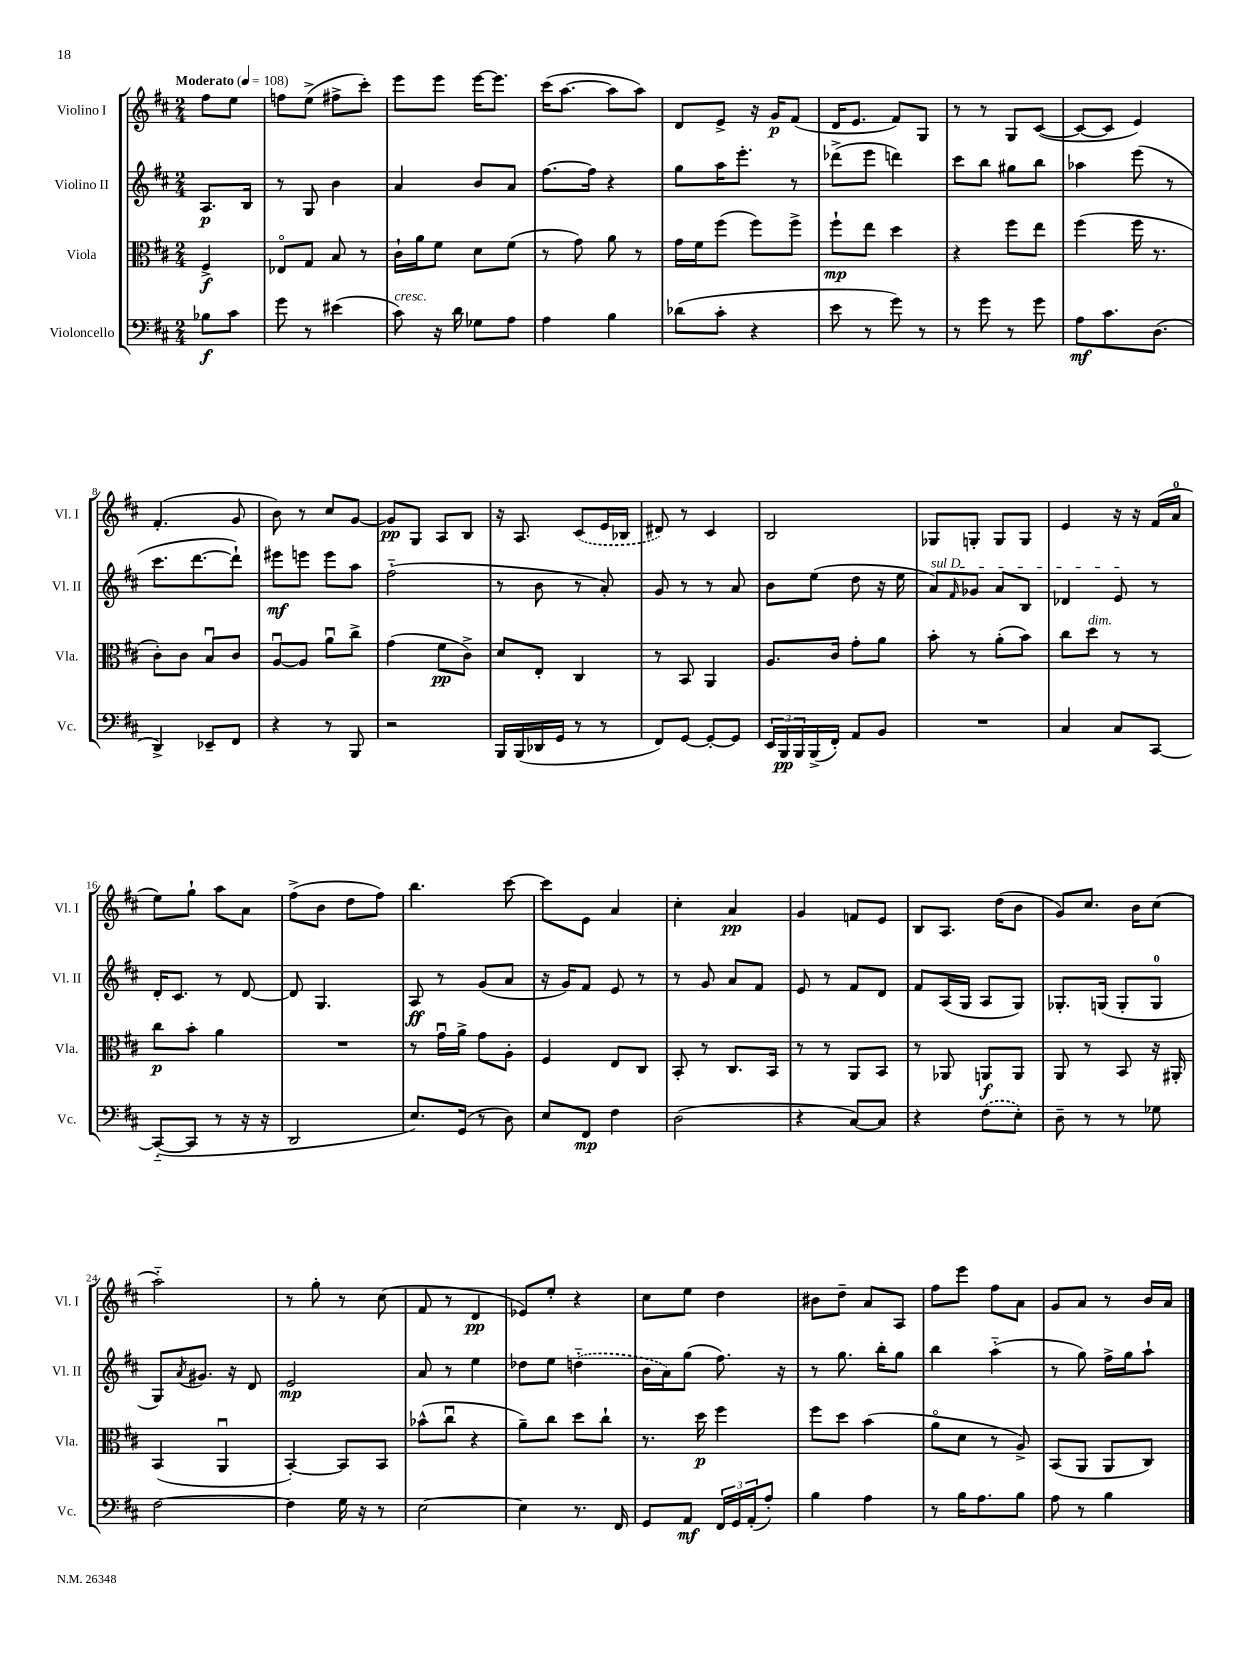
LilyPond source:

<<
\new StaffGroup <<
\new Staff = "s0" \with { instrumentName = "Violino I" shortInstrumentName = "Vl. I" } {
    \clef treble \key d \major \numericTimeSignature \time 2/4 \partial 4 \tempo "Moderato" 4 = 108
    fis''8 e''8 |
    f''8 e''8->( fis''8-> cis'''8-.) |
    e'''8 e'''8 e'''16~ e'''8. |
    cis'''16( a''8.~ a''8 a''8) |
    d'8 e'8-> r16 g'16\p fis'8( |
    d'16 e'8. fis'8) g8 |
    r8 r8 g8 cis'8~( |
    cis'8~ cis'8 e'4) |
    fis'4.-.( g'8 |
    b'8) r8 cis''8 g'8~ |
    g'8\pp g8 a8 b8 |
    r16 a8. \once \slurDashed cis'8( e'16 bes16 |
    dis'8) r8 cis'4 |
    b2 |
    ges8 g8-. g8 g8 |
    e'4 r16 r16 fis'16( a'16-0 |
    e''8) g''8-! a''8 a'8 |
    fis''8->( b'8 d''8 fis''8) |
    b''4. cis'''8~ |
    cis'''8 e'8 a'4 |
    cis''4-. a'4\pp |
    g'4 f'8 e'8 |
    b8 a8. d''16( b'8 |
    g'8) cis''8. b'16 cis''8( |
    a''2-_) |
    r8 g''8-. r8 cis''8( |
    fis'8 r8 d'4\pp |
    ees'8) e''8-. r4 |
    cis''8 e''8 d''4 |
    bis'8 d''8-- a'8 a8 |
    fis''8 e'''8 fis''8 a'8 |
    g'8 a'8 r8 b'16 a'16 \bar "|." |
}
\new Staff = "s1" \with { instrumentName = "Violino II" shortInstrumentName = "Vl. II" } {
    \clef treble \key d \major \numericTimeSignature \time 2/4 \partial 4
    a8.\p b16 |
    r8 g8 b'4 |
    a'4 b'8 a'8 |
    fis''8.~ fis''16 r4 |
    g''8 a''16 e'''8.-. r8 |
    des'''8->( e'''8 d'''4) |
    cis'''8 b''8 gis''8 b''8 |
    aes''4 e'''8( r8 |
    cis'''8. d'''8.~ d'''8-!) |
    eis'''8\mf e'''8 e'''8 a''8 |
    fis''2-_( |
    r8 b'8 r8 a'8-.) |
    g'8 r8 r8 a'8 |
    b'8 e''8( d''8 r16 e''16 |
    \once \override TextSpanner.bound-details.left.text = \markup { \italic "sul D" } a'8\startTextSpan) \grace { fis'16 } ges'8 a'8 b8 |
    des'4 e'8\stopTextSpan r8 |
    d'16-. cis'8. r8 d'8~ |
    d'8 g4. |
    a8\ff r8 g'8( a'8 |
    r16 g'16) fis'8 e'8 r8 |
    r8 g'8 a'8 fis'8 |
    e'8 r8 fis'8 d'8 |
    fis'8 a16( g16 a8 g8) |
    ges8.-. g16( g8-. g8-0 |
    g8) \acciaccatura { a'8 } gis'8. r16 d'8 |
    e'2\mp |
    a'8 r8 e''4 |
    des''8 e''8 \once \slurDashed d''4-_( |
    b'16 a'16) g''8( fis''8.) r16 |
    r8 g''8. b''16-. g''8 |
    b''4 a''4-_( |
    r8 g''8) fis''16-> g''16 a''8-! \bar "|." |
}
\new Staff = "s2" \with { instrumentName = "Viola" shortInstrumentName = "Vla." } {
    \clef alto \key d \major \numericTimeSignature \time 2/4 \partial 4
    fis4->\f |
    ees8\flageolet g8 b8 r8 |
    cis'16-! a'16 fis'8 d'8 fis'8( |
    r8 g'8) a'8 r8 |
    g'16 fis'16 fis''8( fis''8) fis''8-> |
    fis''8-!\mp e''8 d''4 |
    r4 fis''8 e''8 |
    fis''4( fis''16 r8. |
    cis'8-.) cis'8 b8\downbow cis'8 |
    a8~\downbow a8 a'8\downbow cis''8-> |
    g'4( fis'8\pp cis'8->) |
    d'8 e8-. cis4 |
    r8 b,8 a,4 |
    a8. cis'16 g'8-. a'8 |
    b'8-. r8 a'8-.( b'8) |
    cis''8 d''8^\markup { \italic "dim." } r8 r8 |
    cis''8\p b'8-. a'4 |
    R2 |
    r8 g'16\downbow a'16-> g'8 a8-. |
    fis4 e8 cis8 |
    b,8-. r8 cis8. b,16 |
    r8 r8 a,8 b,8 |
    r8 aes,8 a,8\f a,8 |
    a,8 r8 b,8 r16 ais,16-. |
    b,4( a,4\downbow |
    b,4~-.) b,8 b,8 |
    bes'8-^( cis''8\downbow r4 |
    a'8--) cis''8 d''8 cis''8-! |
    r8. d''16\p fis''4 |
    fis''8 d''8 b'4( |
    a'8\flageolet d'8 r8 a8->) |
    b,8( a,8 a,8 cis8) \bar "|." |
}
\new Staff = "s3" \with { instrumentName = "Violoncello" shortInstrumentName = "Vc." } {
    \clef bass \key d \major \numericTimeSignature \time 2/4 \partial 4
    bes8\f cis'8 |
    g'8 r8 eis'4( |
    cis'8^\markup { \italic "cresc." }) r16 d'16 ges8 a8 |
    a4 b4 |
    des'8( cis'8-. r4 |
    e'8 r8 g'8) r8 |
    r8 g'8 r8 g'8 |
    a8\mf cis'8. d8.( |
    d,4->) ees,8-- fis,8 |
    r4 r8 b,,8 |
    r2 |
    b,,16 b,,16( des,16 g,16 r8 r8 |
    fis,8) g,8~ g,8~-. g,8 |
    \tuplet 3/2 { e,16 b,,16\pp b,,16 } b,,16->( fis,16-.) a,8 b,8 |
    R2 |
    cis4 cis8 cis,8~ |
    cis,8~-_( cis,8 r8 r16 r16 |
    d,2 |
    e8.) g,16( r8 d8) |
    e8 fis,8\mp fis4 |
    d2( |
    r4 cis8~) cis8 |
    r4 \once \slurDashed fis8( e8-.) |
    d8-- r8 r8 ges8 |
    fis2~ |
    fis4 g16 r16 r8 |
    e2~ |
    e4 r8. fis,16 |
    g,8 a,8\mf \tuplet 3/2 { fis,16 g,16 a,16-.( } a8-.) |
    b4 a4 |
    r8 b16 a8. b8 |
    a8 r8 b4 \bar "|." |
}
>>
>>
